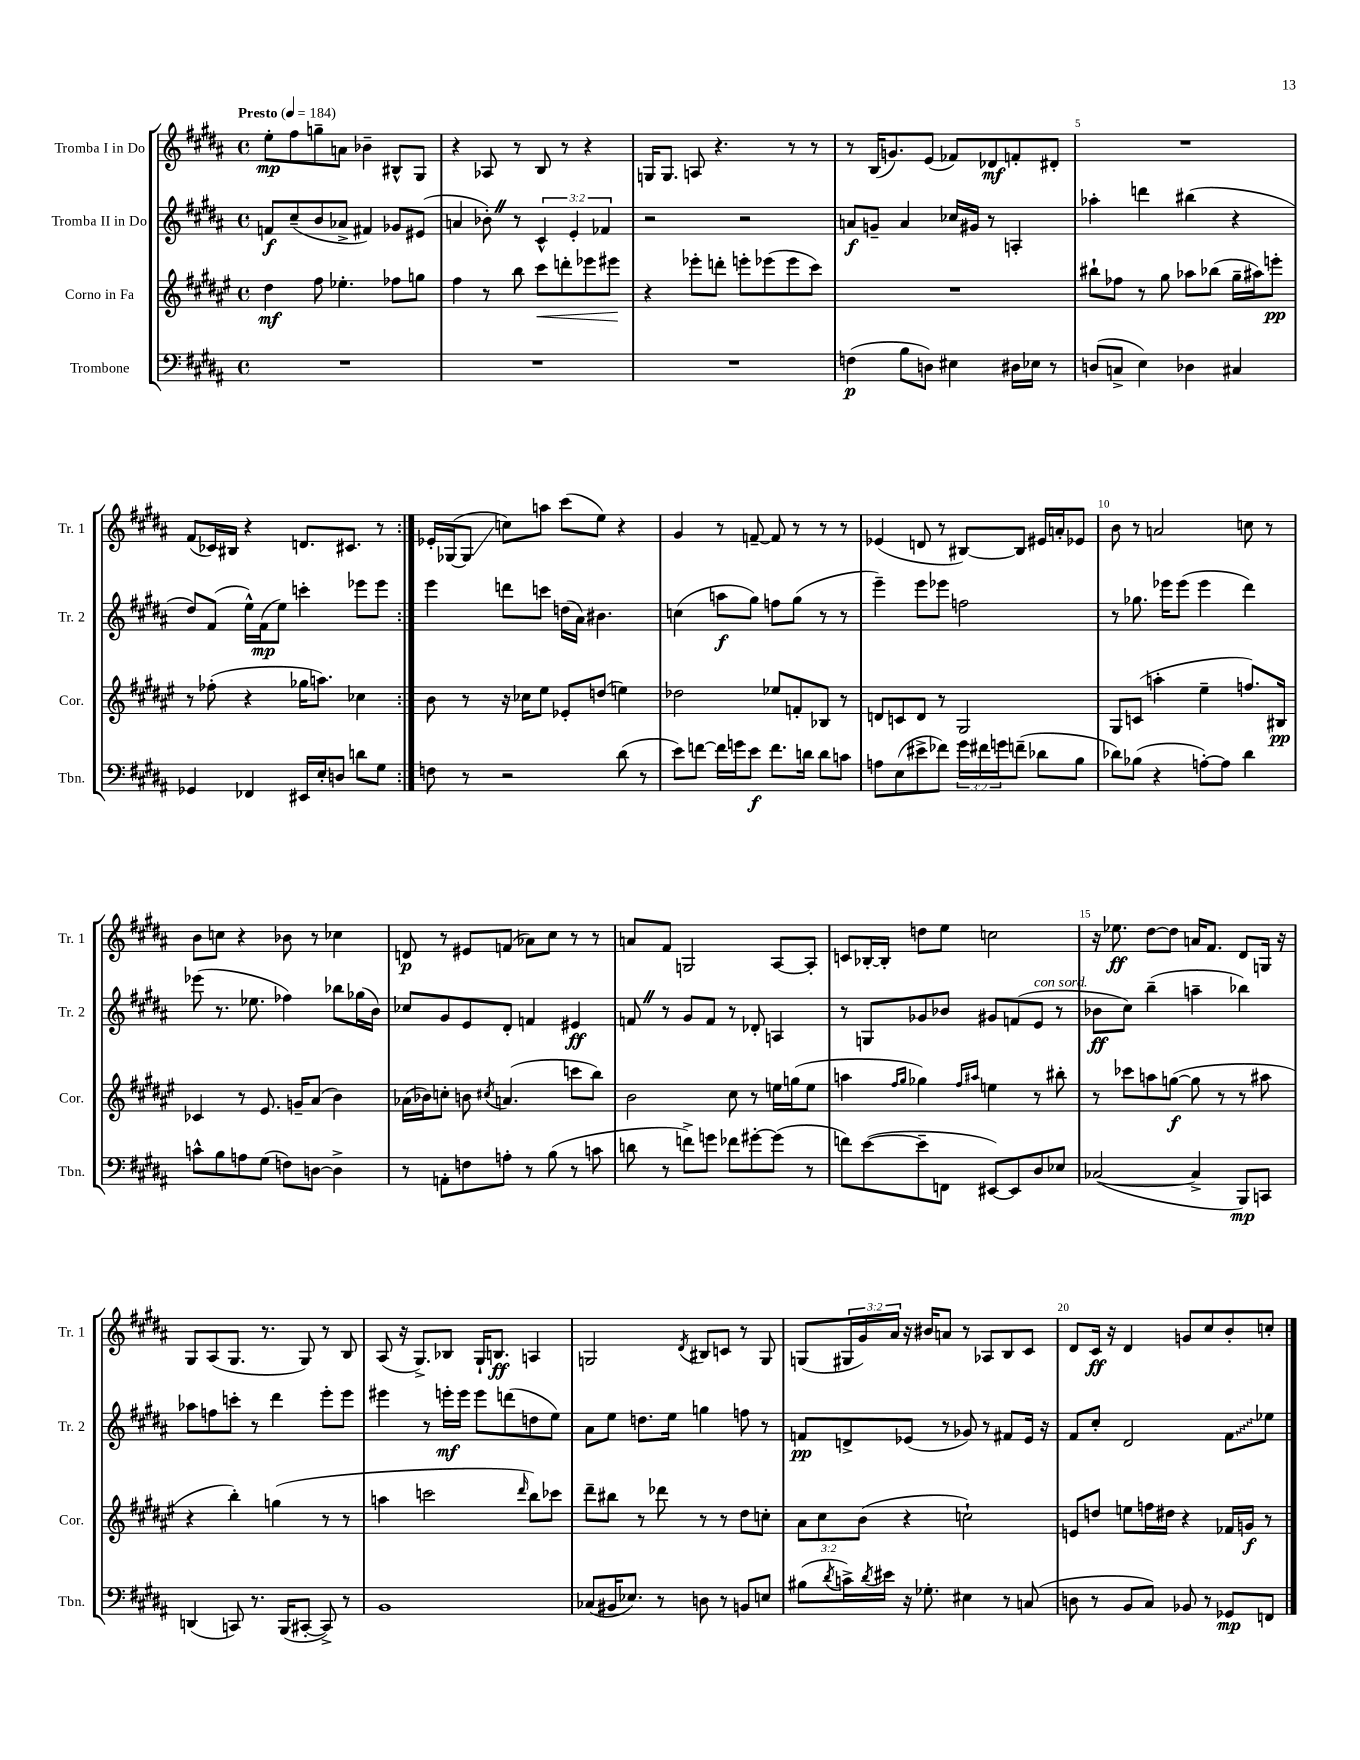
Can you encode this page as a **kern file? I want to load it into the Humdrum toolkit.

**kern	**kern	**kern	**kern
*staff4	*staff3	*staff2	*staff1
*clefF4	*clefG2	*clefG2	*clefG2
*k[f#c#g#d#a#]	*k[f#c#g#d#a#e#]	*k[f#c#g#d#a#]	*k[f#c#g#d#a#]
*M4/4	*M4/4	*M4/4	*M4/4
*met(c)	*met(c)	*met(c)	*met(c)
*MM184	*MM184	*MM184	*MM184
1r	4dd#	8f	8ee'
.	.	(8cc#~	8ff#
.	8ff#	8b	8gg~
.	4.ee-'	8a-^	8a
.	.	4f#)	4b-~
.	8ff-	8g-	8B#^^
.	8gg	(8e#	8G#
=	=	=	=
1r	4ff#	4a	4r
.	8r	8b-')	8A-
.	8bb	8r	8r
.	8ccc#	6c#^^	8B
.	8ddd'	.	8r
.	.	6e'	.
.	8eee-	.	4r
.	.	6f-	.
.	8eee#	.	.
=	=	=	=
1r	4r	2r	16G
.	.	.	8.G
.	8eee-'	.	8A
.	8ddd'	.	4.r
.	8eee'	2r	.
.	(8eee-	.	.
.	8eee-	.	8r
.	8ccc#)	.	8r
=	=	=	=
(4F	1r	8a	8r
.	.	8g~	(16B
.	.	.	8.g)
8B	.	4a	.
8D)	.	.	(8e
4E#	.	16cc-	8f-)
.	.	16g#	.
.	.	8r	8d-
16D#	.	4A'	8f'
16E-	.	.	.
8r	.	.	8d#'
=	=	=	=
(8D	8bb#`	4aa-'	1r
8C^	8ff-	.	.
4E)	8r	4ddd	.
.	8gg#	.	.
4D-	8aa-	(4bb#	.
.	(8bb-	.	.
4C#	16gg#~	4r	.
.	16aa#)	.	.
.	8eee'	.	.
=	=	=	=
4GG-	8r	8dd#)	(8f#
.	(8ff-'	(8f#	16c-)
.	.	.	16B#
4FF-	4r	16ee^^)	4r
.	.	(16f#	.
.	.	8ee)	.
16EE#	16gg-	4ccc'	8.d
16E'	8.aa)	.	.
8D	.	.	.
.	.	.	8.c#
8d	4cc-	8eee-	.
8G#	.	8eee-	8r
=:|!	=:|!	=:|!	=:|!
8F	8b	4eee	16e-'
.	.	.	([16G-
8r	8r	.	8G-]
2r	16r	8ddd	8cc)
.	16cc-	.	.
.	8ee#	8ccc	8aa
.	8e-'	(16dd	(8ccc#
.	.	16a#)	.
.	(8dd	4.b#	8ee)
(8d#	4ee)	.	4r
8r	.	.	.
=	=	=	=
8e)	2dd-	(4cc	4g#
[8f	.	.	.
16f]	.	8aa	8r
16g	.	.	.
8e	.	8gg#)	[8f~
8.f	8ee-	8ff	8f]
.	8f'	(8gg#	8r
16d	.	.	.
8d	8B-	8r	8r
8c	8r	8r	8r
=	=	=	=
8A	8d	4eee~)	(4e-
(8E	8c	.	.
8e#^	8d	8eee	8d
8f-)	8r	8eee-	8r
24g#	2G#	2ff	[8B#)
24f#	.	.	.
24g	.	.	.
(8f~	.	.	8B#]
8d-	.	.	16e#
.	.	.	16a'
8B	.	.	8e-
=	=	=	=
8d-)	8G#	8r	8b
(8B-	(8c	8.gg-	8r
4r	4aa'	.	2a
.	.	16eee-	.
.	.	(8eee-	.
[8A')	4ee#~	4eee-	.
8A]	.	.	.
4d-	8.ff)	4ddd#)	8cc
.	.	.	8r
.	16B#	.	.
=	=	=	=
8c^^	4c-	(8eee-	8b
8B	.	8.r	8cc
8A	8r	.	4r
.	.	8.ee-	.
(8G#	8.e#	.	.
8F)	.	4ff-)	8b-
.	16g~	.	.
[8D	(8a#	.	8r
4D^]	4b)	8bb-	4cc-
.	.	(16gg-	.
.	.	16b)	.
=	=	=	=
8r	(16a-	8cc-	8d
.	16b-)	.	.
8AA'	8cc'	8g#	8r
8F	8b	8e	8e#
.	8qcc#	.	.
8A'	(4.a	8d#'	(8f
8r	.	4f	8a-)
(8B	.	.	8cc#
8r	8ccc	4e#	8r
8c	8bb)	.	8r
=	=	=	=
8d	2b	8f	8a
8r	.	8r	8f#
8f^)	.	8g#	2G
8g	.	8f	.
8f-	8cc#	8r	.
[8g#'	8r	8d-'	.
(8g#]	16ee	4A	[8A#
.	(16gg	.	.
8r	8ee	.	8A#']
=	=	=	=
8f)	4aa	8r	8c
([8e	.	8G	[16B-'
.	.	.	16B-']
.	16qqff#	.	.
.	16qqgg#	.	.
8e~]	4gg-)	8g-	8dd
8FF	.	8b-	8ee
.	16qqff#	.	.
.	16qqaa#	.	.
[8EE#)	4ee	8g#	2cc
8EE#]	.	(8f	.
8D#	8r	8e	.
8E-	8bb#'	8r	.
=	=	=	=
([2C-	8r	8b-	16r
.	.	.	8.ee-
.	8ccc-	8cc#)	.
.	8aa	(4bb~	[8dd#
.	([8gg	.	8dd#]
4C-^]	8gg]	4aa~	16a
.	.	.	8.f#
.	8r	.	.
8BBB)	8r	4bb-)	8d#
8CC	8aa#	.	16G
.	.	.	16r
=	=	=	=
(4DD	4r	8aa-	8G#
.	.	8ff	(8A#
8CC)	4bb')	8ccc'	8.G#
8.r	.	8r	.
.	.	.	8.r
.	(4gg	4ddd#	.
(16BBB	.	.	.
[8CC#'	.	.	8G#)
8CC#^])	8r	8eee'	8r
8r	8r	8eee	8B
=	=	=	=
1BB	4aa	4eee#	(8A#
.	.	.	16r
.	.	.	8.G#^)
.	2ccc	8r	.
.	.	16eee'	8B-
.	.	16eee	.
.	.	8eee	16G#`
.	.	.	8.B
.	.	(8ddd	.
.	16qqddd#	.	.
.	8bb)	8dd	4A
.	8ccc-	8ee)	.
=	=	=	=
(8C-	8ddd#~	8a#	2G
16BB#	8bb#	8ee	.
8.E-)	.	.	.
.	8r	8.dd	.
8r	8ddd-	.	.
.	.	16ee	.
.	.	.	8qd#
8D	8r	4gg	8B#
8r	8r	.	8c
8BB	8dd#	8ff	8r
8E	8cc'	8r	8G
=	=	=	=
(8B#	12a#	8f	(8G
.	12cc#	.	.
8qd#	.	.	.
16c^)	.	8d^	24G#
.	(12b	.	24g#)
8qd#	.	.	.
16e#	.	.	.
.	.	.	24a#
16r	4r	(8e-	16r
8.G-'	.	.	16b#
.	.	8r	8a
4E#	2cc`)	8g-)	8r
.	.	8r	8A-
8r	.	8f#	8B
(8C	.	16e-	8c#
.	.	16r	.
=	=	=	=
8D	8e	8f#	8d#
8r	8dd	8cc#'	16c#
.	.	.	16r
8BB	8ee	2d#	4d#
8C#)	16ff	.	.
.	16dd#	.	.
8BB-	4r	.	8g
8r	.	.	8cc#
8GG-	16f-	8f#	8b'
.	16g	.	.
8FF	8r	8ee-	8cc'
==	==	==	==
*-	*-	*-	*-
